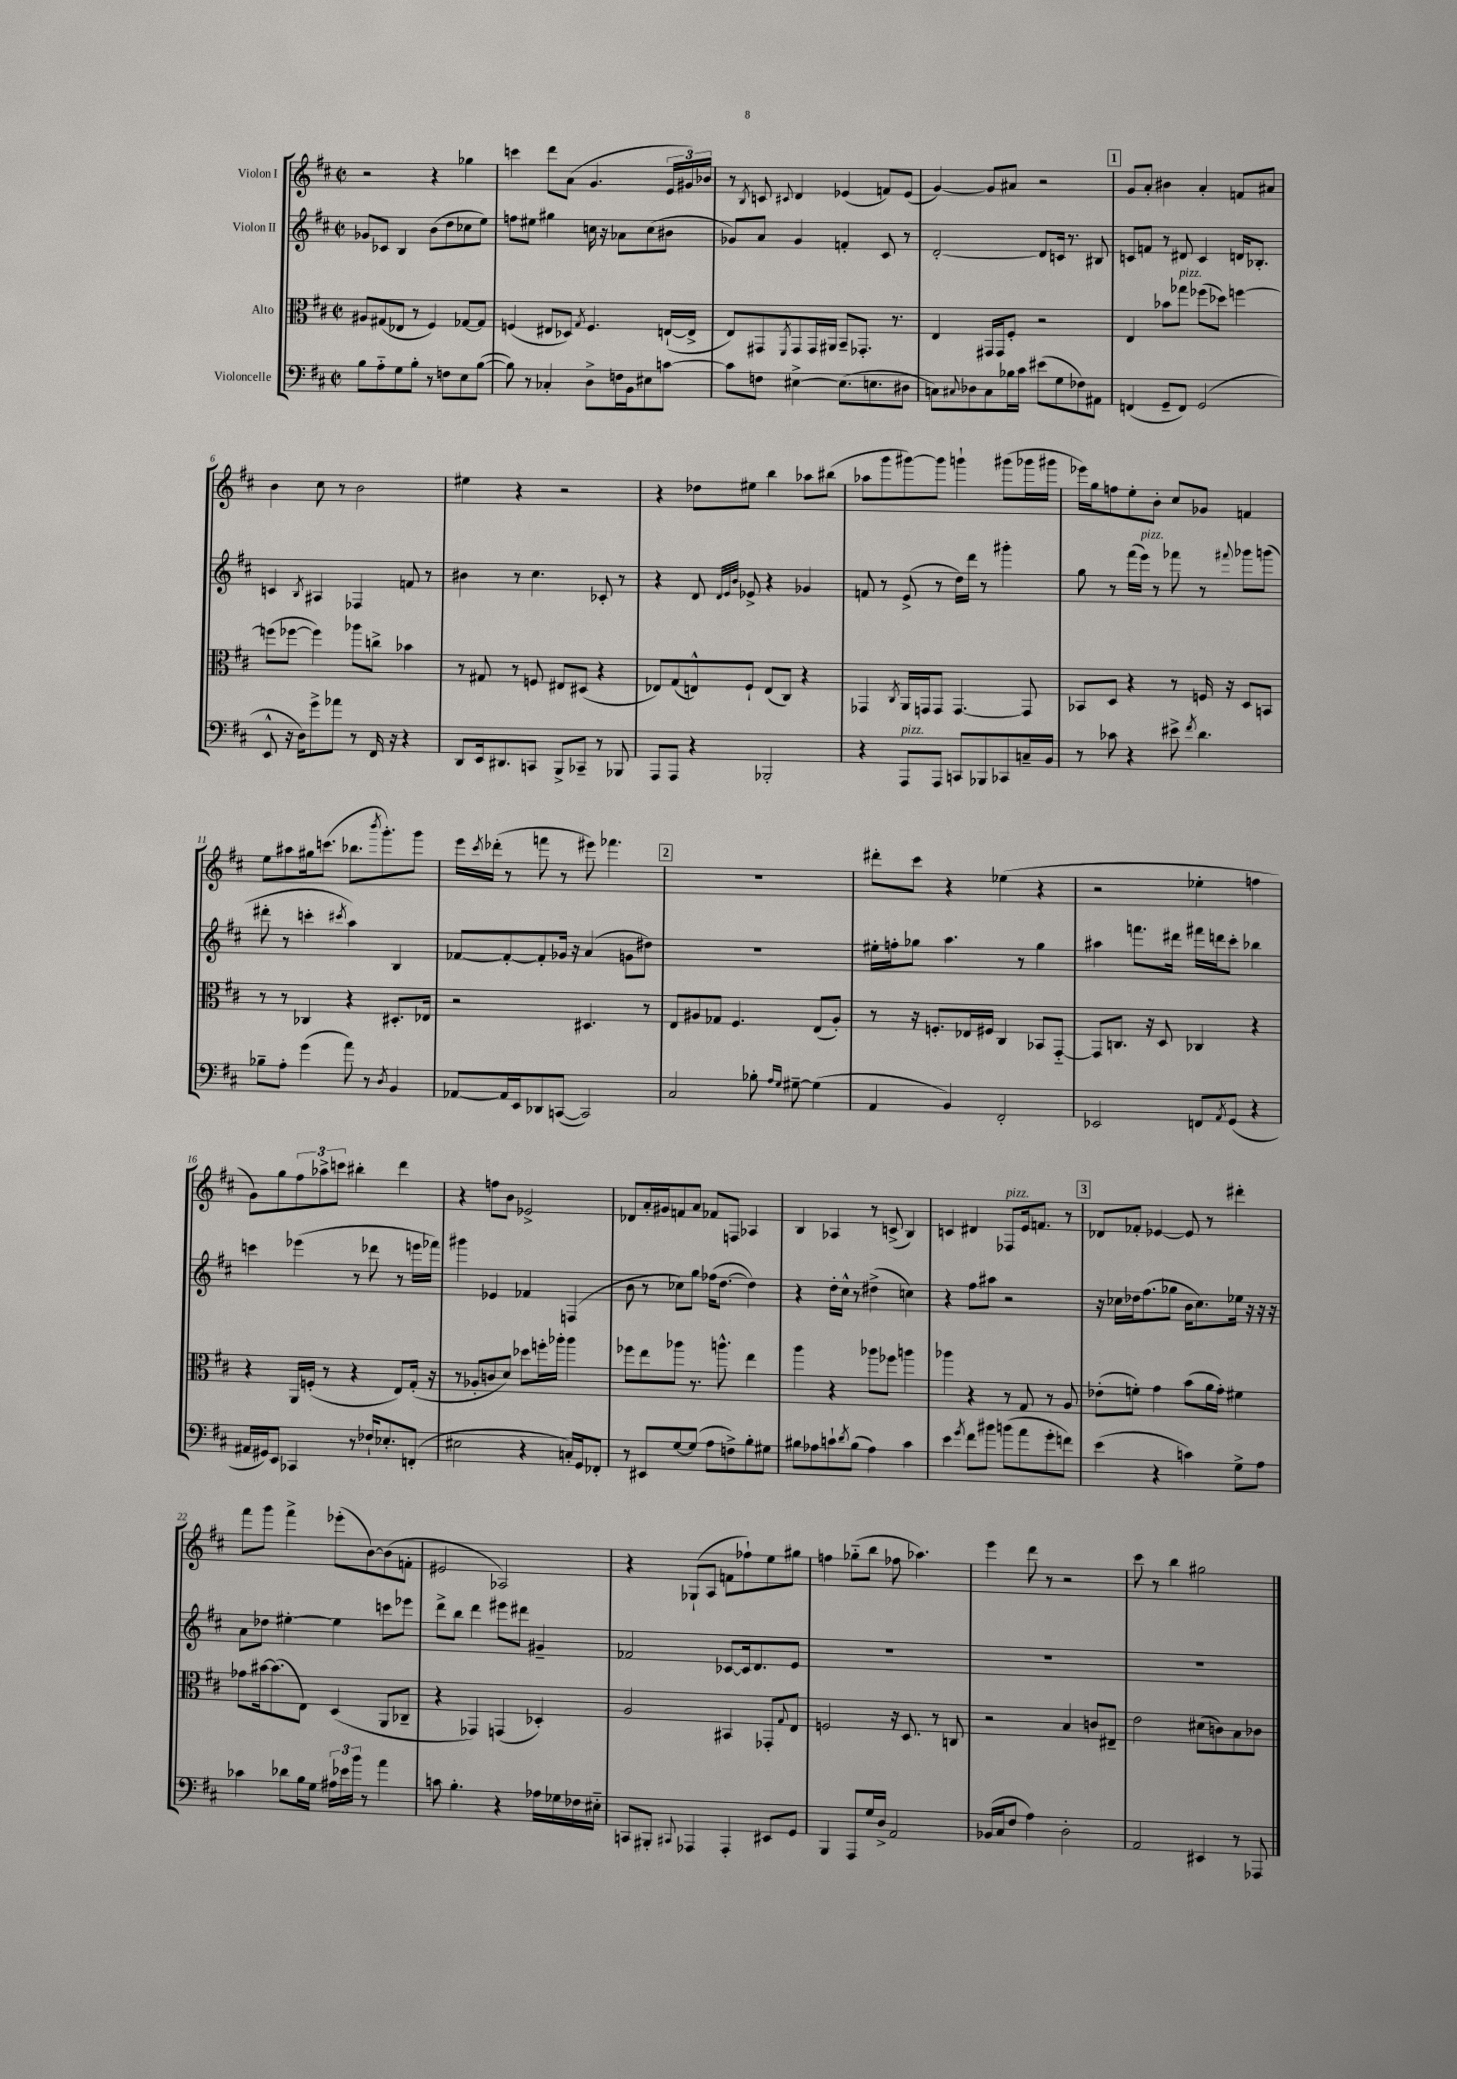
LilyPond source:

<<
\new StaffGroup <<
\new Staff = "s0" \with { instrumentName = "Violon I" } {
    \clef treble \key d \major \defaultTimeSignature \time 2/2
    r2 r4 ges''4 |
    c'''4 d'''8 a'8( g'4. \tuplet 3/2 { e'16 gis'16) bes'16 } |
    r8 \acciaccatura { b8 } c'8 \appoggiatura { cis'8 } d'4 ees'4( f'8) ees'8( |
    g'4~) g'8 ais'8 r2 |
    \mark \markup { \box "1" } g'8 a'8-. bis'4 a'4-. f'8 ais'8 |
    b'4 cis''8 r8 b'2 |
    eis''4 r4 r2 |
    r4 des''8 eis''8 b''4 aes''8 bis''8( |
    aes''8 g'''8 gis'''8~) gis'''8 g'''4-! gis'''8( ges'''16 gis'''16 |
    ees'''16) g''16 f''8 e''8-. b'8-. cis''8 ges'8 f'4 |
    e''8 ais''8 gis''16 c'''8.( bes''8. \acciaccatura { b'''8 } g'''8.-.) g'''8 |
    e'''16 \acciaccatura { cis'''8 } des'''16-.( r8 f'''8 r8 eis'''8) fes'''4. |
    \mark \markup { \box "2" } R1 |
    dis'''8-. cis'''8 r4 ees''4( r4 |
    r2 ees''4-. f''4 |
    g'8) g''8 \tuplet 3/2 { fis''8 aes''8-> c'''8 } bis''4-. d'''4 |
    r4 f''8 b'8 ees'2-> |
    des'8 a'16-. gis'16 f'8 a'8 fes'8 f8 aes4 |
    b4 aes4 r8 c'8->( b4) |
    c'4 dis'4 fes8^\markup { \italic "pizz." } e'16 f'8. r8 |
    \mark \markup { \box "3" } des'8 fes'8-. ees'4~ ees'8 r8 dis'''4-. |
    fis'''8 g'''8 fis'''4-> ees'''8-.( b'8~) b'8( f'8-. |
    eis'2 aes2) |
    r4 ges8-!( a8 f'8 fes''8-!) e''8 gis''8 |
    f''4 ges''8-_( b''8 fes''8 aes''4.) |
    e'''4 d'''8 r8 r2 |
    cis'''8 r8 b''4 gis''2 \bar "|." |
}
\new Staff = "s1" \with { instrumentName = "Violon II" } {
    \clef treble \key d \major \defaultTimeSignature \time 2/2
    ges'8 ces'8 b4 b'8( d''8 ces''8 e''8) |
    f''8 eis''8 gis''4 c''16 r16 aes'8 c''8( bis'8 |
    ges'8) a'8 ges'4 f'4-. cis'8 r8 |
    d'2~-. d'8 c'16 r8. bis8 |
    \mark \markup { \box "1" } c'8 f'8 r8 dis'8 c'4 d'16 bes8.-. |
    c'4 \acciaccatura { b8 } ais4 fes4 f'8 r8 |
    bis'4 r8 cis''4. ces'8-. r8 |
    r4 d'8 \grace { d'32 e'32 b'32 } ees'8-> r4 ges'4 |
    f'8 r8 e'8->( r8 d''16) d'''16 r8 gis'''4-. |
    g''8 r8 fis'''16( e'''16^\markup { \italic "pizz." }) r8 fes'''8 r8 \appoggiatura { fis'''8 } ges'''8 g'''8( |
    dis'''8-. r8 c'''4-. \acciaccatura { cis'''8 } a''4) b4 |
    fes'8~ fes'8~-. fes'8-. ges'16 r16 a'4( g'8 dis''8) |
    \mark \markup { \box "2" } R1 |
    eis''16-. f''16-. ges''8 a''4. r8 ges''4 |
    ais''4 f'''8. dis'''16 fis'''16 d'''16 cis'''8-. bes''4 |
    c'''4 ees'''4( r8 des'''8 r8 e'''16 fes'''16) |
    gis'''4 ees'4 fes'4 f4( |
    b'8 r8 ces''8) g''8 fes''16( d''8.~ d''4) |
    r4 d''16-. cis''16-^ r8 dis''4->( c''4) |
    r4 fis''8 ais''8 r2 |
    \mark \markup { \box "3" } r16 ces''16 des''16 fis''8.( ges''8 b'16 ces''8.) ees''16 r16 r16 r16 |
    a'8 des''8 eis''4~-. eis''4 c'''8 ees'''8 |
    d'''8-> b''8 d'''4 eis'''8 dis'''8 gis'4-- |
    fes'2 ces'8~ ces'16 d'8. e'8 |
    R1 |
    R1 |
    R1 \bar "|." |
}
\new Staff = "s2" \with { instrumentName = "Alto" } {
    \clef alto \key d \major \defaultTimeSignature \time 2/2
    ais8 gis8( ees8 r8 fis4) ges8~ ges8 |
    f4( eis8 des8) \acciaccatura { g8 } f4. e16~-!( e16-> |
    e8) gis,8 \acciaccatura { fis,8 } gis,8 gis,16 ais,16 b,8-- ges,8.-. r8. |
    e4 gis,16 gis,16 fis8-. r2 |
    \mark \markup { \box "1" } e4 bes'8 ges''8^\markup { \italic "pizz." } fes''8( des''8) f''4~ |
    f''8( fes''8~ fes''4) aes''8 c''8-> bes'4 |
    r8 gis8 r8 f8 eis8 dis8( r4 |
    ees8) g8( e8-^) fis8-! e8( cis8) r4 |
    ges,4 \acciaccatura { cis8 } a,16 g,16 g,8 g,4.~ g,8 |
    bes,8 d8 r4 r8 f16 r16 d8 b,8 |
    r8 r8 ces4 r4 dis8.-. ees16 |
    r2 dis4. r8 |
    \mark \markup { \box "2" } e8 ais8 ges8 fis4. e8( ais8-.) |
    r8 r16 f8.-. ees16 fis16 cis4 bes,8 g,8~-_ |
    g,8 c8. r16 d8 ces4 r4 |
    r4 a,16 f16-.( r8 r4 e8) g16-.( r16 |
    r8 aes8-. c'8 d'8) des''8 f''16-. aes''16-. aes''4 |
    fes''8 e''8 aes''8 r8. a''8.-^ e''4 |
    a''4 r4 aes''8 fes''8 a''4 |
    aes''4 r4 r8 g8 r8 a8 |
    \mark \markup { \box "3" } ees'8-.( f'8-.) g'4 b'8( a'16 g'16-.) fis'4 |
    ges'8 bis'16~ bis'8.( e8) d4( a,8 ces8-- |
    r4 ges,4) g,4( des4-.) |
    a2 bis,4 ges,8-. \appoggiatura { g8 } e8 |
    f2 r16 d8. r8 c8 |
    r2 b4 c'8 eis8-- |
    e'2 dis'8( c'8) b8 ces'8 \bar "|." |
}
\new Staff = "s3" \with { instrumentName = "Violoncelle" } {
    \clef bass \key d \major \defaultTimeSignature \time 2/2
    b8 a8-_ g8 b8-. r8 f8 e8 b8~( |
    b8) r8 ces4-. d8-> f16 b,16 eis8 c'8~ |
    c'8 f8 eis4~-> eis8.( e8. dis8 |
    c8) \appoggiatura { cis8 } des8 cis8 bes16 cis'16 eis'8( g8 fes8) ais,8 |
    \mark \markup { \box "1" } f,4( g,8-- f,8) g,2( |
    e,8-^ r16 d16) g'8-> aes'8 r8 fis,16 r16 r4 |
    d,8 e,16 dis,8. c,8 b,,8-> ces,8-- r8 bes,,8 |
    a,,8 a,,8 r4 bes,,2-. |
    r4 a,,8^\markup { \italic "pizz." } a,,8 c,8 bes,,8 ces,8 c16-- b,16 |
    r8 ces'8 r4 eis'8-> \acciaccatura { fis'8 } d'4. |
    bes8-- a8-. g'4( a'8) r8 \acciaccatura { d8 } b,4 |
    aes,8~ aes,16 e,16 des,8 c,8~( c,2) |
    \mark \markup { \box "2" } cis2 bes8-. \grace { a16 g16 } gis8~-- gis4( |
    a,4 b,4) fis,2-. |
    ees,2 f,8 \acciaccatura { a,8 } g,8( r4 |
    ais,16 gis,16) e,8 ces,4 r8 fes16-! ees8.-. f,8-.( |
    eis2 r4 c16-.) g,16 fes,8-. |
    r8 eis,8 g8~ g8( a8 f8->) b8-. gis8 |
    bis8 aes8 c'8-! \acciaccatura { d'8 } bis8( aes4) c'4 |
    e'4 \acciaccatura { g'8 } fis'8 bis'8 b'8( a'8 g'8-. f'8) |
    \mark \markup { \box "3" } e'4( r4 c'4) g8-> a8 |
    ces'4 des'8 b16 g16 \tuplet 3/2 { ais16 ees'16 b'16 } r8 a'4 |
    c'8 b4.-. r4 aes16 ges16 fes16 eis16-_ |
    c,8 bis,,8-. \appoggiatura { cis,8 } aes,,4 aes,,4-. eis,8 g,8 |
    b,,4 a,,8 g16 d16-> a,2 |
    bes,16( cis16 fis8 a4) d2-. |
    a,2 eis,4 r8 aes,,8 \bar "|." |
}
>>
>>
